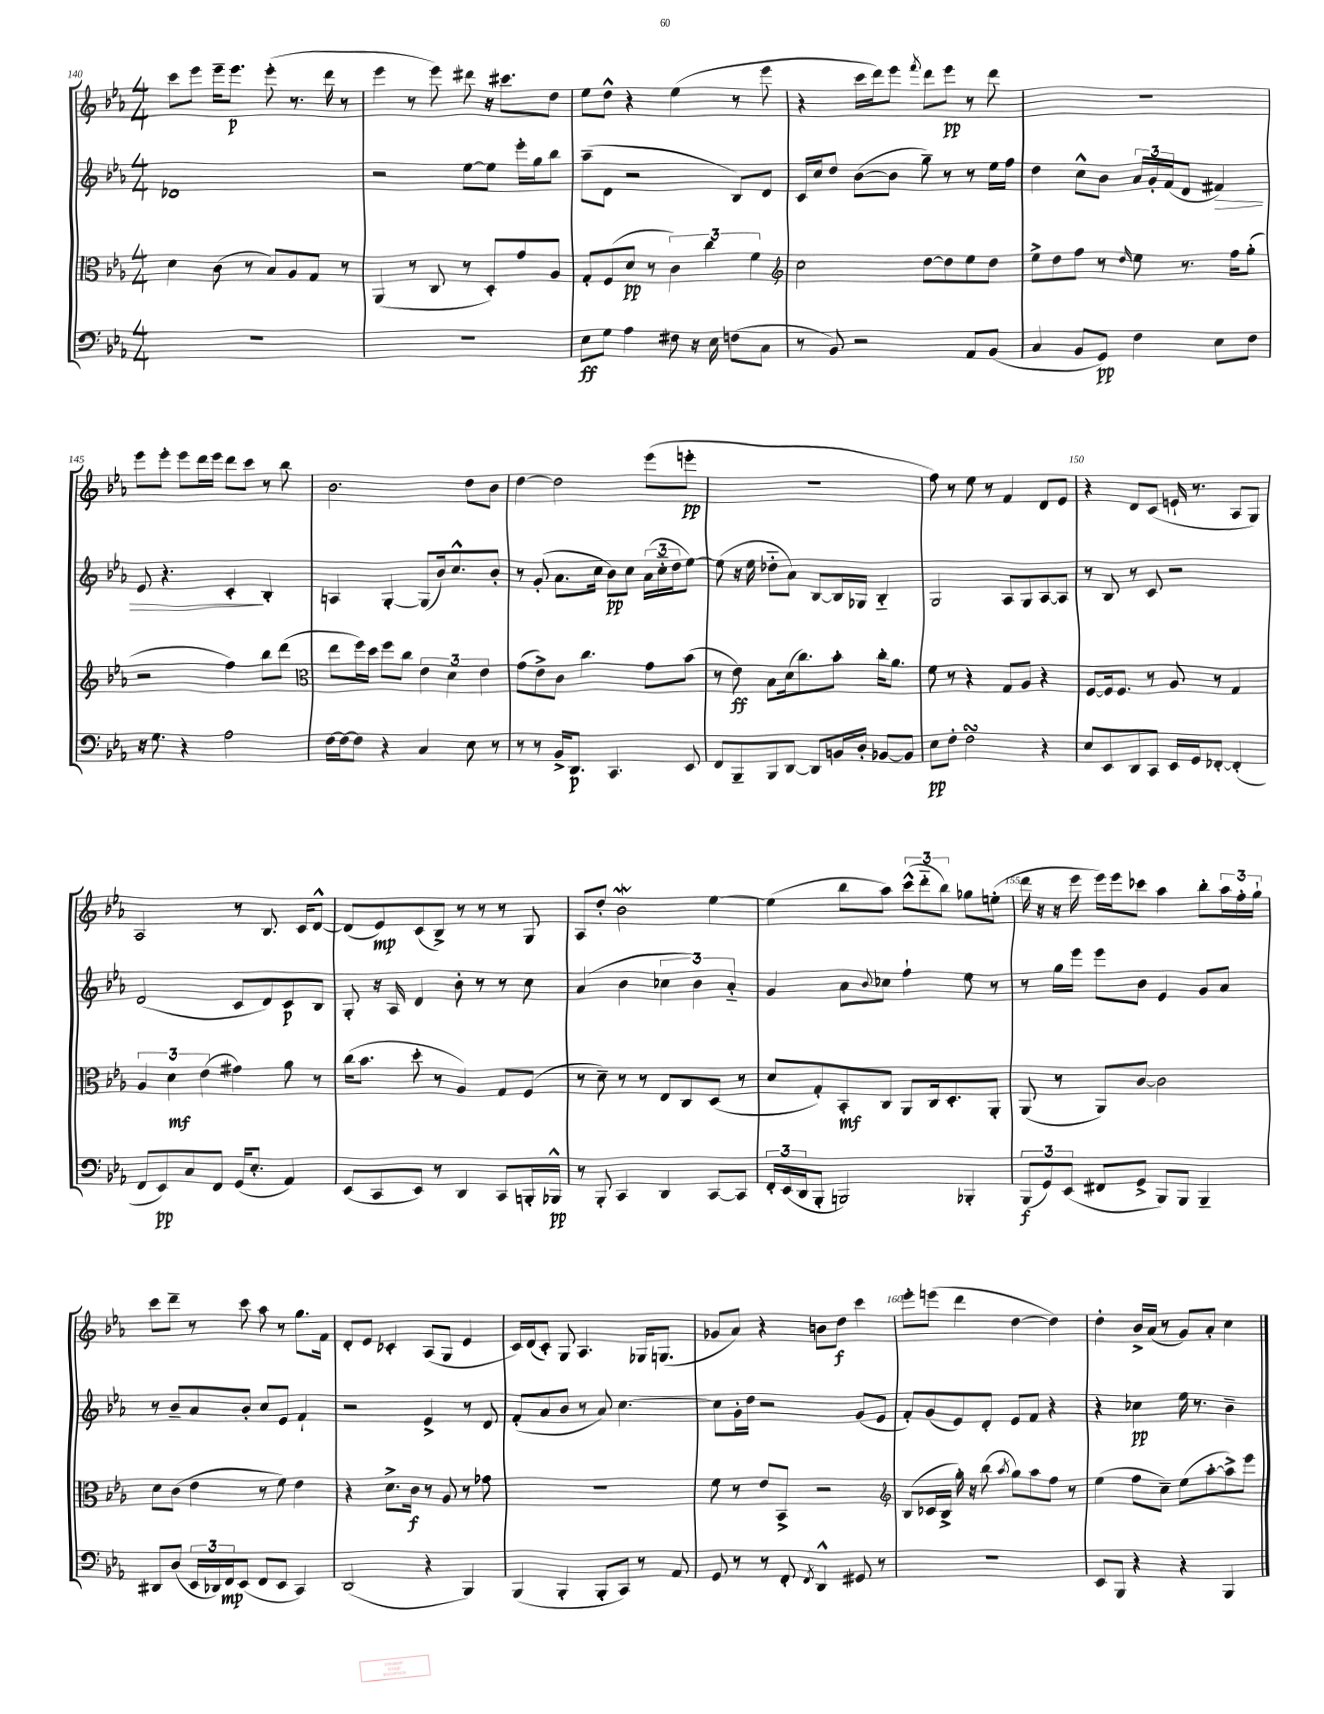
<<
\new StaffGroup <<
\new Staff = "s0" {
    \clef treble \key ees \major \numericTimeSignature \time 4/4
    c'''8 ees'''8 ees'''16-- ees'''8.\p ees'''8-.( r8. d'''16 r8 |
    ees'''4 r8 ees'''8) dis'''8 r16 cis'''8. d''8 |
    ees''8 d''8-^ r4 ees''4( r8 ees'''8 |
    r4 c'''16 d'''16) ees'''8 \acciaccatura { f'''8 } d'''8 ees'''8\pp r8 d'''8 |
    R1 |
    ees'''8 ees'''8-. ees'''8 d'''16 ees'''16 d'''8 c'''8 r8 bes''8 |
    bes'2. d''8 bes'8 |
    d''4~ d''2 ees'''8( e'''8-.\pp |
    R1 |
    f''8) r8 ees''8 r8 f'4 d'8 ees'8 |
    r4 d'8 c'8( e'16-! r8. aes8 g8) |
    aes2 r8 bes8. c'16 d'8~-^ |
    d'8( ees'8\mp) c'8( bes8->) r8 r8 r8 g8 |
    aes8 d''8-. bes'2\mordent ees''4~ |
    ees''4( bes''8 aes''8) \tuplet 3/2 { c'''8-^( d'''8-_ bes''8) } ges''8 e''8-.( |
    d'''16 r16 r16 ees'''16 ees'''16) ees'''16 ces'''8 aes''4 bes''8-. \tuplet 3/2 { aes''16 f''16-. g''16-! } |
    c'''8 d'''8-- r8 c'''8 aes''8 r8 g''8. f'16 |
    d'8-. ees'8 ces'4-. aes8( g8 ees'4 |
    c'16) d'16( c'8-.) g8 aes4. ges16 g8.( |
    ges'8 aes'8) r4 b'8 d''8\f c'''4 |
    ees'''8-. e'''8( d'''4 d''4~ d''4) |
    d''4-. bes'16-> aes'16( r8 g'8) aes'8-. c''4 \bar "|." |
}
\new Staff = "s1" {
    \clef treble \key ees \major \numericTimeSignature \time 4/4
    des'1 |
    r2 ees''8~ ees''8 ees'''16-. g''16 bes''8 |
    aes''8--( d'8 r2 bes8) d'8 |
    c'16 c''16 d''8 bes'8~( bes'8 g''8--) r8 r8 ees''16 f''16 |
    d''4 c''8-^ bes'8 \tuplet 3/2 { aes'16 g'16-. f'16( } d'8 fis'4\>) |
    ees'8 r4. c'4-.\! bes4-. |
    a4 g4~-. g8( bes'16) c''8.-^ bes'8-. |
    r8 g'8-.( aes'8. c''16 bes'8\pp) c''8 \tuplet 3/2 { aes'16( c''16-_ d''16 } ees''8~) |
    ees''8( r16 ees''16 des''8-_ aes'8) bes8~ bes16 ges16 bes4-_ |
    g2 aes8 g8 aes8~ aes8 |
    r8 bes8 r8 c'8 r2 |
    d'2( c'8 d'8) c'8\p bes8 |
    g8-. r16 aes16 d'4 bes'8-. r8 r8 c''8 |
    aes'4( bes'4 \tuplet 3/2 { ces''4 bes'4) aes'4-_ } |
    g'4 aes'8 \appoggiatura { bes'8 } ces''8 f''4-! ees''8 r8 |
    r8 g''16 ees'''16 ees'''8 bes'8 ees'4 g'8 aes'8 |
    r8 bes'8-- aes'8 bes'8-. c''8 ees'8 f'4-! |
    r2 ees'4-> r8 d'8 |
    f'8-.( aes'8 bes'8 r8 aes'8) c''4.~ |
    c''8 g'16-. d''16 r2 g'8( ees'8 |
    f'8-.) g'8( ees'8) d'8-. ees'8 f'8 r4 |
    r4 ces''4\pp ees''16 r8. bes'4-- \bar "|." |
}
\new Staff = "s2" {
    \clef alto \key ees \major \numericTimeSignature \time 4/4
    d'4 c'8( r8 bes8) aes8 g8 r8 |
    aes,4( r8 c8 r8 d8-.) g'8 aes8 |
    g8-. f8( d'8\pp r8 \tuplet 3/2 { c'4) c''4 f'4 } |
    \clef treble c''2 d''8~ d''8 ees''8 d''8 |
    ees''8-> d''8 f''8 r8 \grace { d''16 } ees''8 r8. f''16 g''8-.( |
    r2 f''4) bes''8 d'''8( |
    \clef alto ees''8 f''16) d''16 f''8 c''8 \tuplet 3/2 { ees'4 d'4 ees'4 } |
    g'8( ees'8->) c'8 c''4. g'8 bes'8( |
    r8 ees'8\ff) bes8 d'16( c''8.) bes'8-. c''16-. aes'8. |
    f'8 r8 r4 g8 aes8 r4 |
    f8~ f16 f8. r8 aes8 r8 g4 |
    \tuplet 3/2 { aes4 d'4\mf ees'4( } gis'4) aes'8 r8 |
    c''16( bes'8. d''8-. r8 aes4) g8 f8( |
    r8 d'8--) r8 r8 ees8 c8 d8( r8 |
    d'8 g8-.) bes,8-.\mf c8 aes,8 c16 d8.-. aes,8-. |
    aes,8( r8 aes,8) c'8~ c'2 |
    d'8 c'8( ees'4 r8 f'8) ees'4 |
    r4 d'8.-> c'16\f r8 aes8 r8 ges'8 |
    r1 |
    f'8 r8 ees'8 bes,8-> r2 |
    \clef treble bes8( ces'16 bes16-> g''16-.) r16 bes''8( \acciaccatura { aes''8 } g''8) aes''8 f''8 r8 |
    ees''4( f''8 c''8--) ees''8( aes''8~-. aes''8->) ees'''8 \bar "|." |
}
\new Staff = "s3" {
    \clef bass \key ees \major \numericTimeSignature \time 4/4
    R1 |
    R1 |
    ees8\ff g8 aes4 fis8 r16 ees16 f8( c8 |
    r8 bes,8) r2 aes,8 bes,8( |
    c4 bes,8 g,8\pp) f4 ees8 f8 |
    r16 g8. r4 aes2 |
    f16~ f16~ f8 r4 c4 ees8 r8 |
    r8 r8 bes,16-> d,8.\p c,4. ees,8 |
    f,8 bes,,8-- bes,,8 d,8~ d,8 b,16 d16-. bes,8~ bes,8 |
    ees8\pp f8-. f2\turn r4 |
    ees8 ees,8 d,8 c,8 ees,16 g,16 fes,8~-. fes,4-.( |
    f,8 ees,8\pp) c8 f,8 g,16( ees8.-. aes,4) |
    ees,8( c,8 ees,8) r8 d,4 c,8 b,,16-. bes,,16-^\pp |
    r8 bes,,8-. c,4 d,4 c,8~ c,8 |
    \tuplet 3/2 { f,16-. ees,16( d,16 } bes,,8-. b,,2) bes,,4-. |
    \tuplet 3/2 { bes,,8\f( g,8) ees,8( } fis,8 g,8-> bes,,8) bes,,8 bes,,4-- |
    dis,8 d8( \tuplet 3/2 { ees,16 des,16) f,16\mp } ees,8( f,8 ees,8 c,4) |
    d,2( r4 bes,,4) |
    bes,,4( bes,,4-. bes,,8-. c,8) r8 aes,8 |
    g,8 r8 r8 f,8-. \acciaccatura { f,8 } d,4-^ gis,8 r8 |
    R1 |
    ees,8 bes,,8 r4 r4 bes,,4 \bar "|." |
}
>>
>>
\layout { \context { \Score currentBarNumber = #140 \override BarNumber.break-visibility = ##(#f #t #t) barNumberVisibility = #(every-nth-bar-number-visible 5) } }
